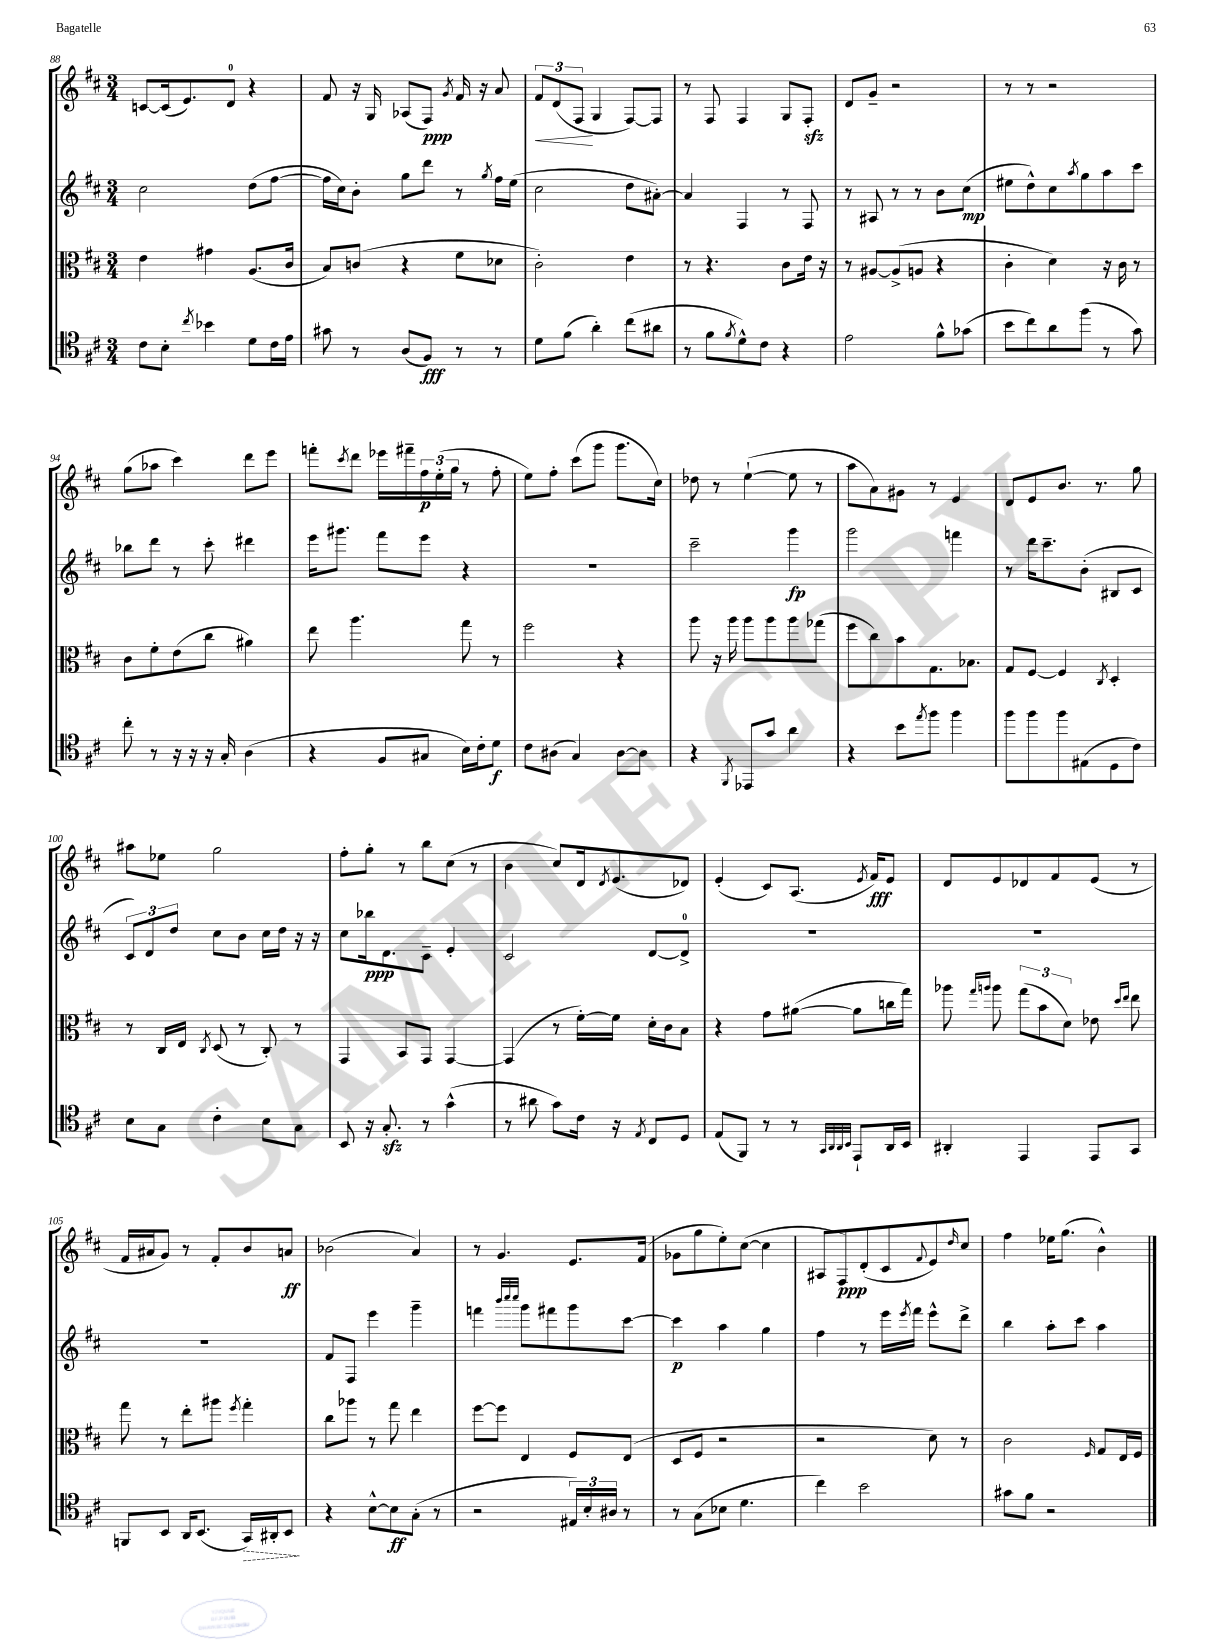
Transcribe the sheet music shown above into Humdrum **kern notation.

**kern	**dynam	**kern	**kern	**dynam	**kern	**dynam
*part4	*part4	*part3	*part2	*part2	*part1	*part1
*staff4	*staff4	*staff3	*staff2	*staff2	*staff1	*staff1
*clefC4	*	*clefC3	*clefG2	*	*clefG2	*
*k[f#c#]	*	*k[f#c#]	*k[f#c#]	*	*k[f#c#]	*
*M3/4	*	*M3/4	*M3/4	*	*M3/4	*
=88	=88	=88	=88	=88	=88	=88
8c#\L	.	4e\	2cc#\	.	[8cn/L	.
8B'\J	.	.	.	.	(16c/k]	.
.	.	.	.	.	8.e/)	.
8qcc#/	.	.	.	.	.	.
4b-X\	.	4g#X\	.	.	.	.
.	.	.	.	.	8d/J	.
8d\L	.	(8.A/L	(8dd\L	.	4r	.
16c#\L	.	.	[8ff#\J	.	.	.
16e\JJ	.	16c#/Jk	.	.	.	.
=89	=89	=89	=89	=89	=89	=89
8g#X\	.	8B/L)	16ff#\LL]	.	8f#/	.
.	.	.	16cc#\J)	.	.	.
8r	.	(8cn/J	8b'\J	.	16r	.
.	.	.	.	.	16G/	.
(8A/L	.	4r	8gg\L	.	(8A-X/L	.
8F#/J)	fff	.	8ddd\J	.	8F#/J)	ppp
.	.	.	.	.	8qg/	.
8r	.	8f#\L	8r	.	16f#/	.
.	.	.	.	.	16r	.
.	.	.	8qgg/	.	.	.
8r	.	8d-X\J	16ff#\LL	.	8a/	.
.	.	.	(16ee\JJ	.	.	.
=90	=90	=90	=90	=90	=90	=90
!	!	!	!	!	!	!LO:HP:b
8d\L	.	2c#'\)	2cc#\	.	12f#/L	<
.	.	.	.	.	(12d/	.
(8f#\J	.	.	.	.	.	.
.	.	.	.	.	12F#/J	.
4a'\)	.	.	.	.	4G/	[
(8cc#\L	.	4e\	8dd\L	.	[8F#/L)	.
8a#X\J	.	.	[8a#X'\J)	.	8F#/J]	.
=91	=91	=91	=91	=91	=91	=91
8r	.	8r	4a#/]	.	8r	.
8f#\L	.	4.r	.	.	8F#/	.
8qf#/	.	.	.	.	.	.
8d^^\)	.	.	4F#/	.	4F#/	.
8c#\J	.	.	.	.	.	.
4r	.	8c#\L	8r	.	8G/L	.
.	.	16e\Jk	8F#/	.	8F#zz'/J	.
.	.	16r	.	.	.	.
=92	=92	=92	=92	=92	=92	=92
2e\	.	8r	8r	.	8d/L	.
.	.	[8A#X/L	8A#X/	.	8g~/J	.
.	.	(8A#^/]	8r	.	2r	.
.	.	8An/J	8r	.	.	.
8f#^^\L	.	4r	8b\L	.	.	.
(8g-X\J	.	.	(8cc#\J	mp	.	.
=93	=93	=93	=93	=93	=93	=93
8b\L	.	4c#'\	8ee#X\L	.	8r	.
8cc#\)	.	.	8dd^^\)	.	8r	.
8a\	.	4d\)	8cc#\	.	2r	.
.	.	.	8qaa/	.	.	.
(8ff#\J	.	.	8gg\	.	.	.
8r	.	16r	8aa\	.	.	.
.	.	16c#\	.	.	.	.
8g\)	.	8r	8ccc#\J	.	.	.
!!LO:LB:g=z
=94	=94	=94	=94	=94	=94	=94
8cc#'\	.	8c#\L	8bb-X\L	.	(8gg\L	.
8r	.	8f#'\	8ddd\J	.	8aa-X\J	.
16r	.	(8e\	8r	.	4ccc#\)	.
16r	.	.	.	.	.	.
16r	.	8cc#\J	8ccc#'\	.	.	.
16G'/	.	.	.	.	.	.
(4A\	.	4a#X\)	4ddd#X\	.	8ddd\L	.
.	.	.	.	.	8eee\J	.
=95	=95	=95	=95	=95	=95	=95
4r	.	8ee\	16eee\KL	.	8fffn'\L	.
.	.	.	8.ggg#X\J	.	.	.
.	.	.	.	.	8qccc#/	.
.	.	4.aa\	.	.	8ddd\J	.
8F#/L	.	.	8fff#\L	.	16eee-X\LL	.
.	.	.	.	.	16fff#X~\	.
8G#X/J	.	.	8eee\J	.	24ff#\	p
.	.	.	.	.	(24ee'\	.
.	.	.	.	.	24gg\JJ	.
16B\LL)	.	8gg\	4r	.	8r	.
16c#'\J	.	.	.	.	.	.
8d\J	f	8r	.	.	8ff#'\	.
=96	=96	=96	=96	=96	=96	=96
8c#\L	.	2ff#\	2.r	.	8ee\L)	.
(8A#X\J	.	.	.	.	8ff#'\J	.
4G/)	.	.	.	.	(8ccc#\L	.
.	.	.	.	.	8ggg\J	.
[8A#\L	.	4r	.	.	8.ggg\L	.
8A#\J]	.	.	.	.	.	.
.	.	.	.	.	16cc#\Jk)	.
=97	=97	=97	=97	=97	=97	=97
4r	.	8aa\	2ccc#~\	.	8dd-X\	.
.	.	16r	.	.	8r	.
.	.	16aa\	.	.	.	.
8qFF#/	.	.	.	.	.	.
8EE-X/L	.	8aa\L	.	.	([4ee`\	.
8g/J	.	8aa\	.	.	.	.
4a\	.	8aa\	4ggg\	fp	8ee\]	.
.	.	(8gg-X\J	.	.	8r	.
=98	=98	=98	=98	=98	=98	=98
4r	.	8ff#\L	2ggg\	.	8aa\L	.
.	.	8cc#\)	.	.	8a\)	.
8b\L	.	8b\	.	.	8g#X\J	.
8qee/	.	.	.	.	.	.
8ff#\J	.	8.G\	.	.	8r	.
4ff#\	.	.	4fffn\	.	4e/	.
.	.	8.B-X\J	.	.	.	.
=99	=99	=99	=99	=99	=99	=99
8ff#\L	.	8G/L	8r	.	8d/L	.
8ff#\	.	[8F#/J	16ddd\KL	.	8e/	.
.	.	.	8.ccc#~\	.	.	.
8ff#\	.	4F#/]	.	.	8.b/J	.
(8E#X\	.	.	(8b'\J	.	.	.
.	.	.	.	.	8.r	.
.	.	8qC#/	.	.	.	.
8D\	.	4D'/	8B#X/L	.	.	.
8c#\J)	.	.	8c#/J	.	8gg\	.
!!LO:LB:g=z
=100	=100	=100	=100	=100	=100	=100
8B\L	.	8r	12c#/L)	.	8aa#X\L	.
.	.	.	12d/	.	.	.
8G\J	.	16C#/LL	.	.	8ee-X\J	.
.	.	.	12dd/J	.	.	.
.	.	16E/JJ	.	.	.	.
.	.	8qC#/	.	.	.	.
4c#'\	.	(8D/	8cc#\L	.	2gg\	.
.	.	8r	8b\J	.	.	.
8B\L	.	8C#'/)	16cc#\LL	.	.	.
.	.	.	16dd\JJ	.	.	.
8G\J	.	8r	16r	.	.	.
.	.	.	16r	.	.	.
=101	=101	=101	=101	=101	=101	=101
8BB/	.	4GG/	8cc#\L	.	8ff#'\L	.
16r	.	.	16bb-X\k	ppp	8gg'\J	.
8.Gzz'/	.	.	8.d\	.	.	.
.	.	8BB/L	.	.	8r	.
8r	.	8GG/J	8c#~\J	.	8bb\L	.
(4g^^\	.	[4GG/	4e'/	.	(8cc#\J	.
.	.	.	.	.	8r	.
=102	=102	=102	=102	=102	=102	=102
8r	.	(4GG/]	2c#/	.	4b\	.
8a#X\	.	.	.	.	.	.
8g\L)	.	8r	.	.	8cc#/L)	.
16c#\Jk	.	[16f#'\LL)	.	.	16d/k	.
.	.	.	.	.	8qd/	.
16r	.	16f#\JJ]	.	.	(8.e/	.
8qE/	.	.	.	.	.	.
8C#/L	.	16d'\LL	[8d/L	.	.	.
.	.	16c#\J	.	.	.	.
8D/J	.	8B\J	8d^/J]	.	8d-X/J)	.
=103	=103	=103	=103	=103	=103	=103
(8E/L	.	4r	2.r	.	(4e'/	.
8FF#/J)	.	.	.	.	.	.
8r	.	8g\L	.	.	8c#/L)	.
8r	.	([8a#X\J	.	.	(8.A/J	.
32qqGG/LLL	.	.	.	.	.	.
32qqAA/	.	.	.	.	.	.
32qqAA/	.	.	.	.	.	.
32qqBB/JJJ	.	.	.	.	.	.
8EE`/L	.	8a#\L]	.	.	.	.
.	.	.	.	.	8qe/	.
.	.	.	.	.	16f#/KL)	fff
16AA/L	.	16ccn\L	.	.	8e/J	.
16BB/JJ	.	16gg\JJ)	.	.	.	.
=104	=104	=104	=104	=104	=104	=104
4AA#X'/	.	8aa-X\	2.r	.	8d/L	.
.	.	16qqgg/LL	.	.	.	.
.	.	16qqaan/JJ	.	.	.	.
.	.	8aa\	.	.	8e/	.
4EE/	.	(12gg\L	.	.	8d-X/	.
.	.	12b\	.	.	.	.
.	.	.	.	.	8f#/	.
.	.	12d\J)	.	.	.	.
8EE/L	.	8e-X\	.	.	(8e/J	.
.	.	16qqdd/LL	.	.	.	.
.	.	16qqee/JJ	.	.	.	.
8GG/J	.	8ee\	.	.	8r	.
!!LO:LB:g=z
=105	=105	=105	=105	=105	=105	=105
8FFn/L	.	8gg\	2.r	.	16f#/LL	.
.	.	.	.	.	16a#X/J	.
8BB/J	.	8r	.	.	8g/J)	.
16AA/KL	.	8ee'\L	.	.	8r	.
(8.BB/J	.	.	.	.	.	.
.	.	8aa#X\J	.	.	8f#'/L	.
.	.	8qff#/	.	.	.	.
!	!LO:HP:b	!	!	!	!	!
16GG/LL)	>	4gg'\	.	.	8b/	.
16AA#X'/J	.	.	.	.	.	.
8BB/J	.	.	.	.	8an/J	ff
.	]	.	.	.	.	.
=106	=106	=106	=106	=106	=106	=106
4r	.	8cc#\L	8f#/L	.	(2b-X\	.
.	.	8aa-X\J	8F#/J	.	.	.
[8B^^\L	.	8r	4eee\	.	.	.
8B\]	ff	8gg\	.	.	.	.
(8G'\J	.	4ee\	4ggg~\	.	4a/)	.
8r	.	.	.	.	.	.
=107	=107	=107	=107	=107	=107	=107
2r	.	[8ff#\L	4fffn\	.	8r	.
.	.	8ff#\J]	.	.	4.g/	.
.	.	.	32qqbbb/LLL	.	.	.
.	.	.	32qqcccc#/	.	.	.
.	.	.	32qqcccc#/JJJ	.	.	.
.	.	4E/	8ggg\L	.	.	.
.	.	.	8fff#X\	.	.	.
24E#X/LL)	.	8F#/L	8ggg\	.	8.e/L	.
24B'/	.	.	.	.	.	.
24A#X/JJ	.	.	.	.	.	.
8r	.	(8E/J	[8ccc#\J	.	.	.
.	.	.	.	.	(16f#/Jk	.
=108	=108	=108	=108	=108	=108	=108
8r	.	8D/L	4ccc#\]	p	8g-X\L	.
(8G\L	.	8F#/J	.	.	8gg\	.
8B-X\J	.	2r	4aa\	.	8ee'\)	.
4.d\	.	.	.	.	([8cc#\J	.
.	.	.	4gg\	.	4cc#\]	.
=109	=109	=109	=109	=109	=109	=109
4cc#\)	.	2r	4ff#\	.	8A#X/L	.
.	.	.	.	.	8F#/)	ppp
2b\	.	.	8r	.	(8d'/	.
.	.	.	16eee\LL	.	8c#/	.
.	.	.	8qeee/	.	.	.
.	.	.	16fff#\JJ	.	.	.
.	.	.	.	.	8qqf#/	.
.	.	8d\)	8eee^^\L	.	8e/)	.
.	.	.	.	.	16qqdd/	.
.	.	8r	8ddd^\J	.	8cc#/J	.
=110	=110	=110	=110	=110	=110	=110
8g#X\L	.	2c#\	4bb\	.	4ff#\	.
8f#\J	.	.	.	.	.	.
2r	.	.	8aa'\L	.	16ee-X\KL	.
.	.	.	.	.	(8.gg\J	.
.	.	.	8ccc#\J	.	.	.
.	.	16qqF#/	.	.	.	.
.	.	8G/L	4aa\	.	4b^^\)	.
.	.	16E/L	.	.	.	.
.	.	16F#/JJ	.	.	.	.
==	==	==	==	==	==	==
*-	*-	*-	*-	*-	*-	*-
